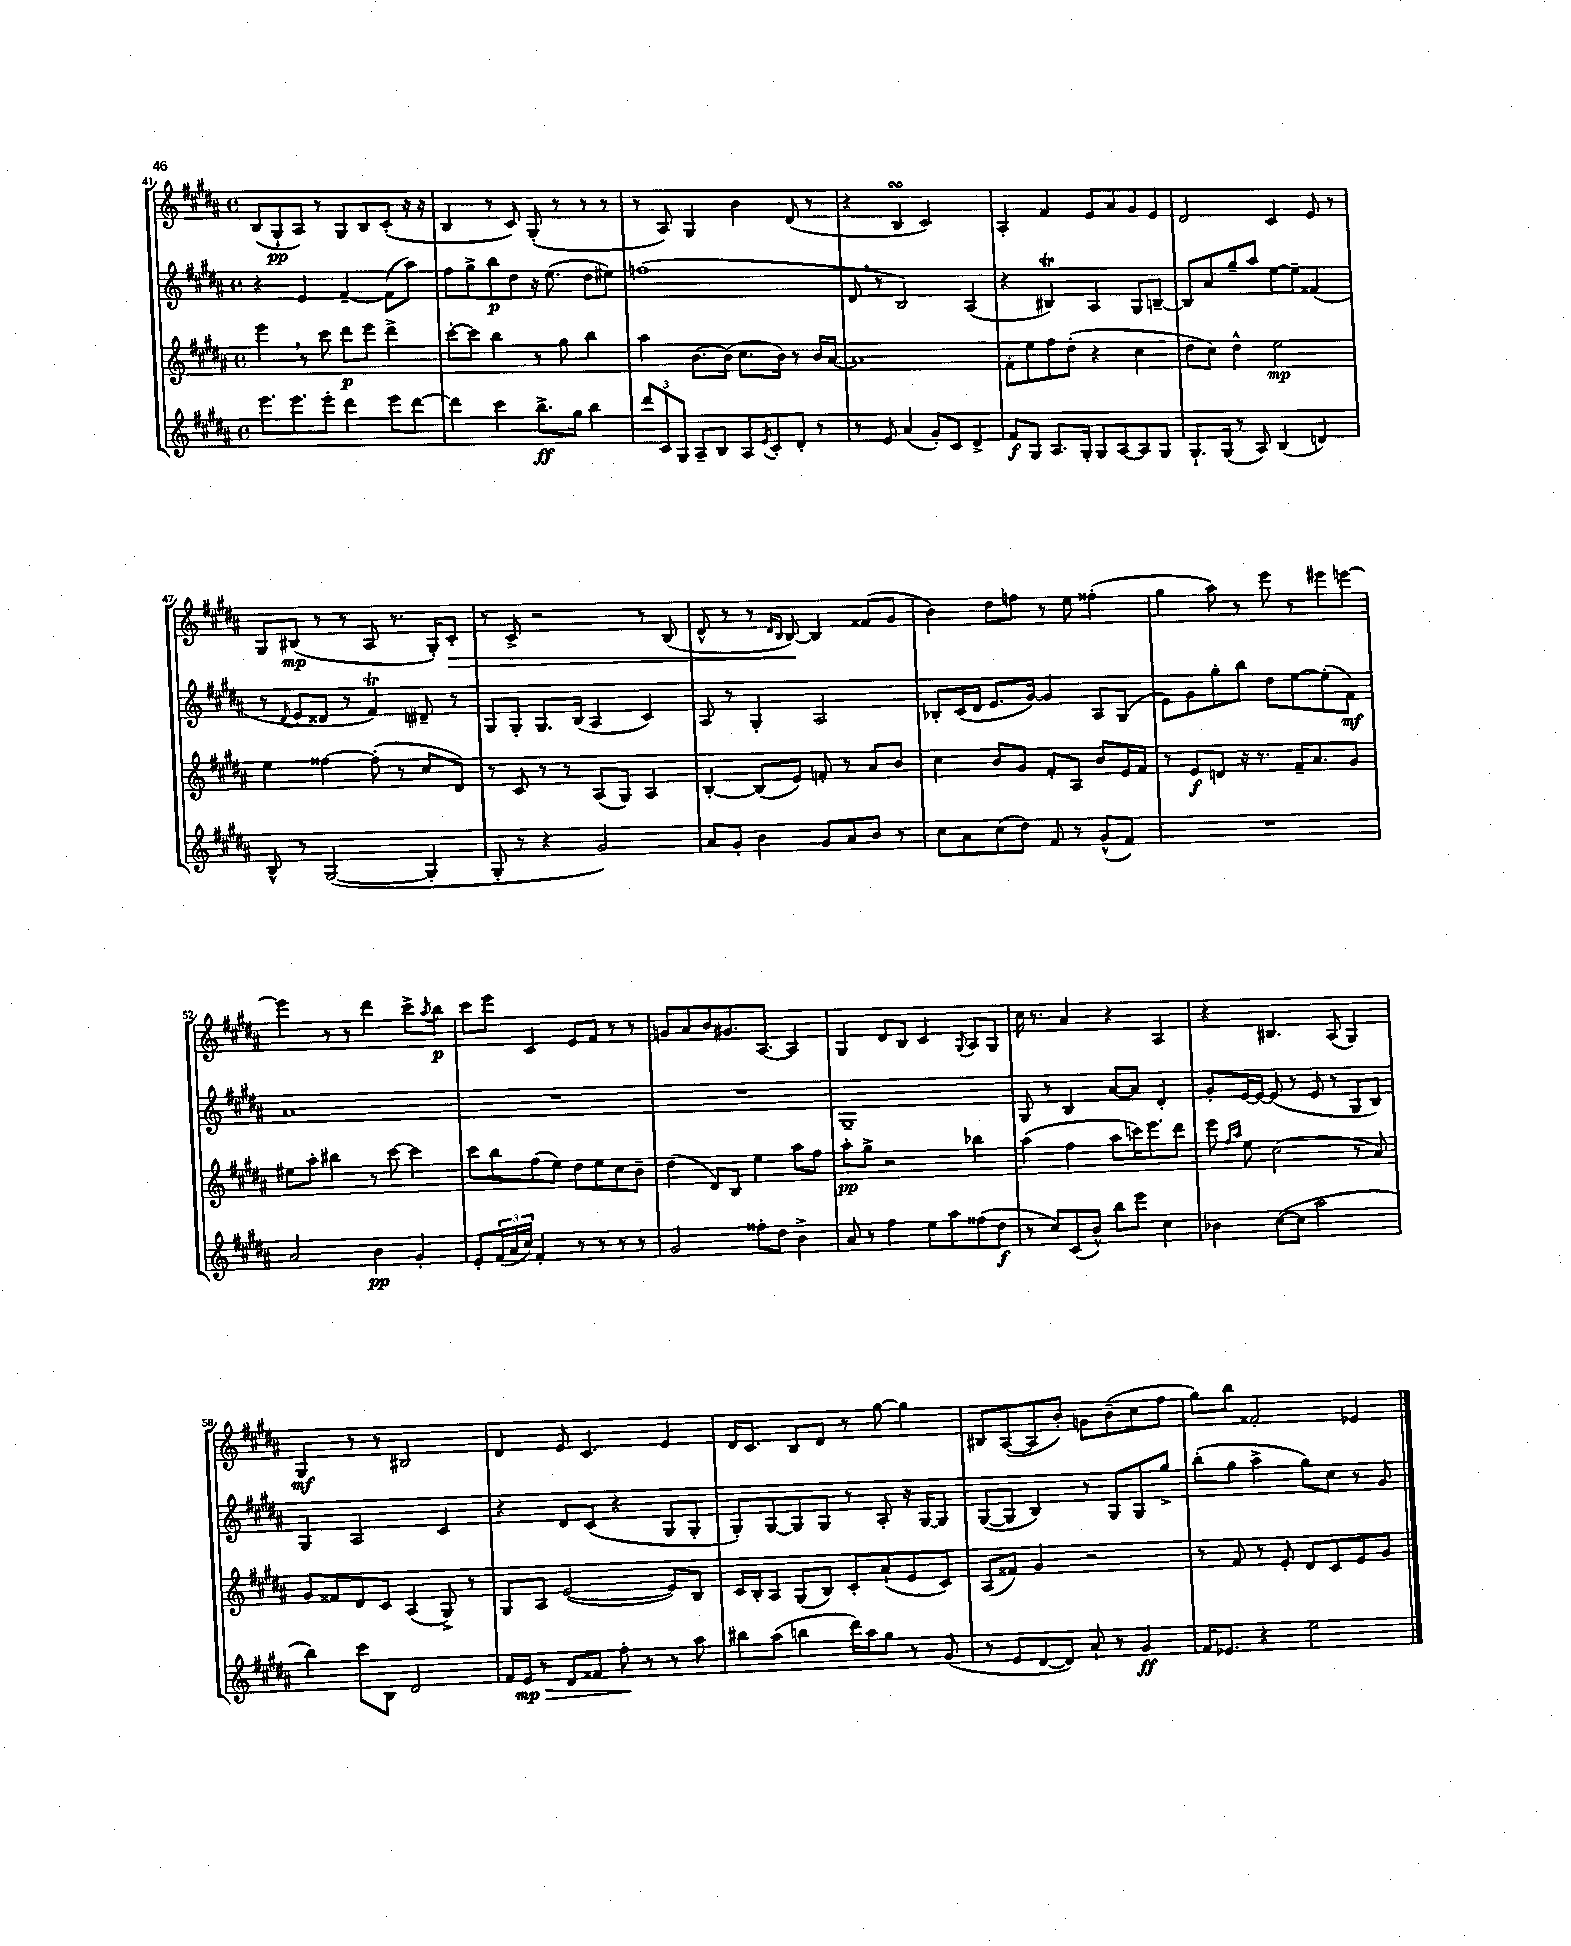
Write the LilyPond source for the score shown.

<<
\new StaffGroup <<
\new Staff = "s0" {
    \clef treble \key b \major \defaultTimeSignature \time 4/4
    b8( gis8-!\pp ais8) r8 gis8 b8 cis'8-.( r16 r16 |
    b4 r8 cis'8) gis8-.( r8 r8 r8 |
    r8 ais8) gis4 b'4 dis'8( r8 |
    r4 b4\turn cis'2) |
    ais4-. fis'4 e'8 ais'8 gis'8 e'8 |
    dis'2 cis'4 e'8 r8 |
    gis8 bis8\mp( r8 r8 ais8 r8. gis16-.) cis'8-.\> |
    r8 cis'8-> r2 r8 b8( |
    dis'8-^ r8 r8 \grace { dis'16 b16 } b8~\!) b4 fisis'8( gis'8 |
    b'4) dis''8 f''8 r8 e''8 fisis''4-.( |
    gis''4 ais''8) r8 e'''8 r8 eis'''8 e'''8~ |
    e'''4 r8 r8 dis'''4 cis'''8-> \acciaccatura { ais''8 } b''8\p |
    cis'''8 e'''8 cis'4 e'8 fis'8 r8 r8 |
    g'8 ais'8 b'8 gis'8. ais8.~ ais4 |
    gis4 dis'8 b8 cis'4 \appoggiatura { gis8 } ais8 gis8 |
    cis''16 r8. ais'4 r4 ais4 |
    r4 bis4. ais8( gis4) |
    gis4\mf r8 r8 bis2 |
    dis'4 e'8 cis'4. e'4 |
    dis'16 cis'8. b8 dis'8 r8 gis''8~ gis''4 |
    bis8 ais8~( ais8 b'8-.) g'8 b'8--( cis''8 fis''8 |
    gis''8) b''8 fisis'2-. ees'4 \bar "|." |
}
\new Staff = "s1" {
    \clef treble \key b \major \defaultTimeSignature \time 4/4
    r4 e'4 fis'4~-- fis'8( ais''8) |
    fis''8 gis''8-> b''8\p dis''8 r16 e''8.( dis''8 eis''8) |
    f''1( |
    dis'8 \breathe r8 b2) ais4( |
    r4 bis4\trill) ais4 gis8 b8~-- |
    b8 ais'8 gis''8-- ais''8 e''8~ e''8-- fisis'4( |
    r8 \appoggiatura { dis'8 } e'8 disis'8 r8 fis'4\trill) dis'8-- r8 |
    gis8 gis8-. gis8. b16( ais4 cis'4) |
    ais8 r8 gis4-. ais2 |
    bes8-. cis'16( dis'16 e'8. gis'16~) gis'4 ais8 gis8( |
    e'8) gis'8 gis''8-. b''8 dis''8 e''8~ e''8-.( fis'8\mf) |
    ais'1 |
    R1 |
    R1 |
    gis1-- |
    gis8 r8 b4 ais'8~ ais'8 dis'4-. |
    gis'8-. e'16~ e'16~ e'8( r8 e'8 r8 gis8 b8) |
    gis4 ais2 cis'4 |
    r4 dis'8 cis'8( r4 gis8 gis8-. |
    gis8-.) gis8~ gis8 gis8 r8 ais8-. r16 gis16~ gis8 |
    gis8~( gis8 b4) r8 gis8 gis8 gis''8-> |
    b''8-.( gis''8 ais''4-> gis''8) cis''8 r8 gis'8 \bar "|." |
}
\new Staff = "s2" {
    \clef treble \key b \major \defaultTimeSignature \time 4/4
    e'''4 \breathe r8 cis'''8 dis'''8\p e'''8 dis'''4-> |
    cis'''8~-. cis'''8 b''4 r8 gis''8 b''4 |
    ais''4 b'8.~ b'16( cis''8. b'16) r8 b'16 ais'16~ |
    ais'1 |
    fis'8-. e''8 fis''8 dis''8-.( r4 cis''4 |
    dis''8 cis''8) dis''4-^ e''2\mp |
    e''4 fisis''4~ fisis''8-.( r8 cis''8 dis'8) |
    r8 cis'8 r8 r8 ais8( gis8) ais4 |
    b4~-. b8( e'8) f'8-. r8 ais'8 b'8 |
    cis''4 b'8 gis'8 fis'8-. ais8 b'8 e'16 fis'16 |
    r8 e'8\f d'8 r16 r8. fis'16-- ais'8. gis'8 |
    eis''8 ais''8-. bis''4 r8 cis'''8~ cis'''4 |
    cis'''8 b''8 fis''8( e''8) dis''8 e''8 cis''8 b'8-- |
    dis''4( dis'8) b8 e''4 ais''8 fis''8 |
    ais''8-.\pp gis''8-> r2 bes''4 |
    ais''4( fis''4 ais''8 c'''16) e'''8. dis'''8 |
    e'''8 \grace { fis''16 ais''16 } e''8 cis''2( r8 ais'8) |
    gis'8 fisis'8 dis'8 cis'8 ais4( gis8->) r8 |
    gis8 ais8 e'2~( e'8) b8 |
    cis'16 b16-. ais8 gis8( b8) cis'8-. ais'8-!( e'8 cis'8) |
    ais8( fisis'8) gis'4 r2 |
    r8 fis'8 r8 e'8-. dis'8 cis'8 e'8 gis'8 \bar "|." |
}
\new Staff = "s3" {
    \clef treble \key b \major \defaultTimeSignature \time 4/4
    e'''8. e'''8. e'''8-. dis'''4 e'''8 dis'''8~ |
    dis'''4 cis'''4 b''8.->\ff gis''16 b''4 |
    \tuplet 3/2 { dis'''8 cis'8 gis8 } ais8-- b8 ais8 \acciaccatura { e'8 } cis'8-. dis'8-. r8 |
    r8 e'8 ais'4( gis'8-.) cis'8 dis'4-> |
    fis'8\f gis8 ais8. gis16-. gis8 ais8~ ais8 gis8 |
    gis8.-! gis16( r8 ais8) b4( d'4) |
    b8-^ r8 gis2~( gis4-. |
    gis8-. r8 r4 gis'2) |
    ais'8 gis'8-. b'4 gis'8 ais'8 b'8 r8 |
    cis''8 ais'8 cis''8( dis''8) fis'8 r8 gis'8-^( fis'8) |
    R1 |
    ais'2 b'4\pp gis'4-. |
    e'8-. \tuplet 3/2 { fis'16( ais'16 cis''16) } fis'4-. r8 r8 r8 r8 |
    gis'2 fisis''8-. dis''8 b'4-> |
    ais'8 r8 fis''4 e''8 ais''8 fisis''8( dis''8\f |
    r8 cis''8) cis'8( b'8-^) b''8 e'''8 cis''4 |
    bes'4 cis''8~( cis''8 ais''2 |
    b''4) cis'''8 b8 dis'2 |
    fis'16 e'16\mp\> r8 dis'8 fisis'8 fis''8-.\! r8 r8 ais''8 |
    bis''8 ais''8( b''4 dis'''16) ais''16 gis''8 r8 gis'8( |
    r8 e'8 dis'8~ dis'8) ais'8-! r8 gis'4\ff |
    fis'16 ees'8. r4 e''2 \bar "|." |
}
>>
>>
\layout { \context { \Score currentBarNumber = #41 } }
